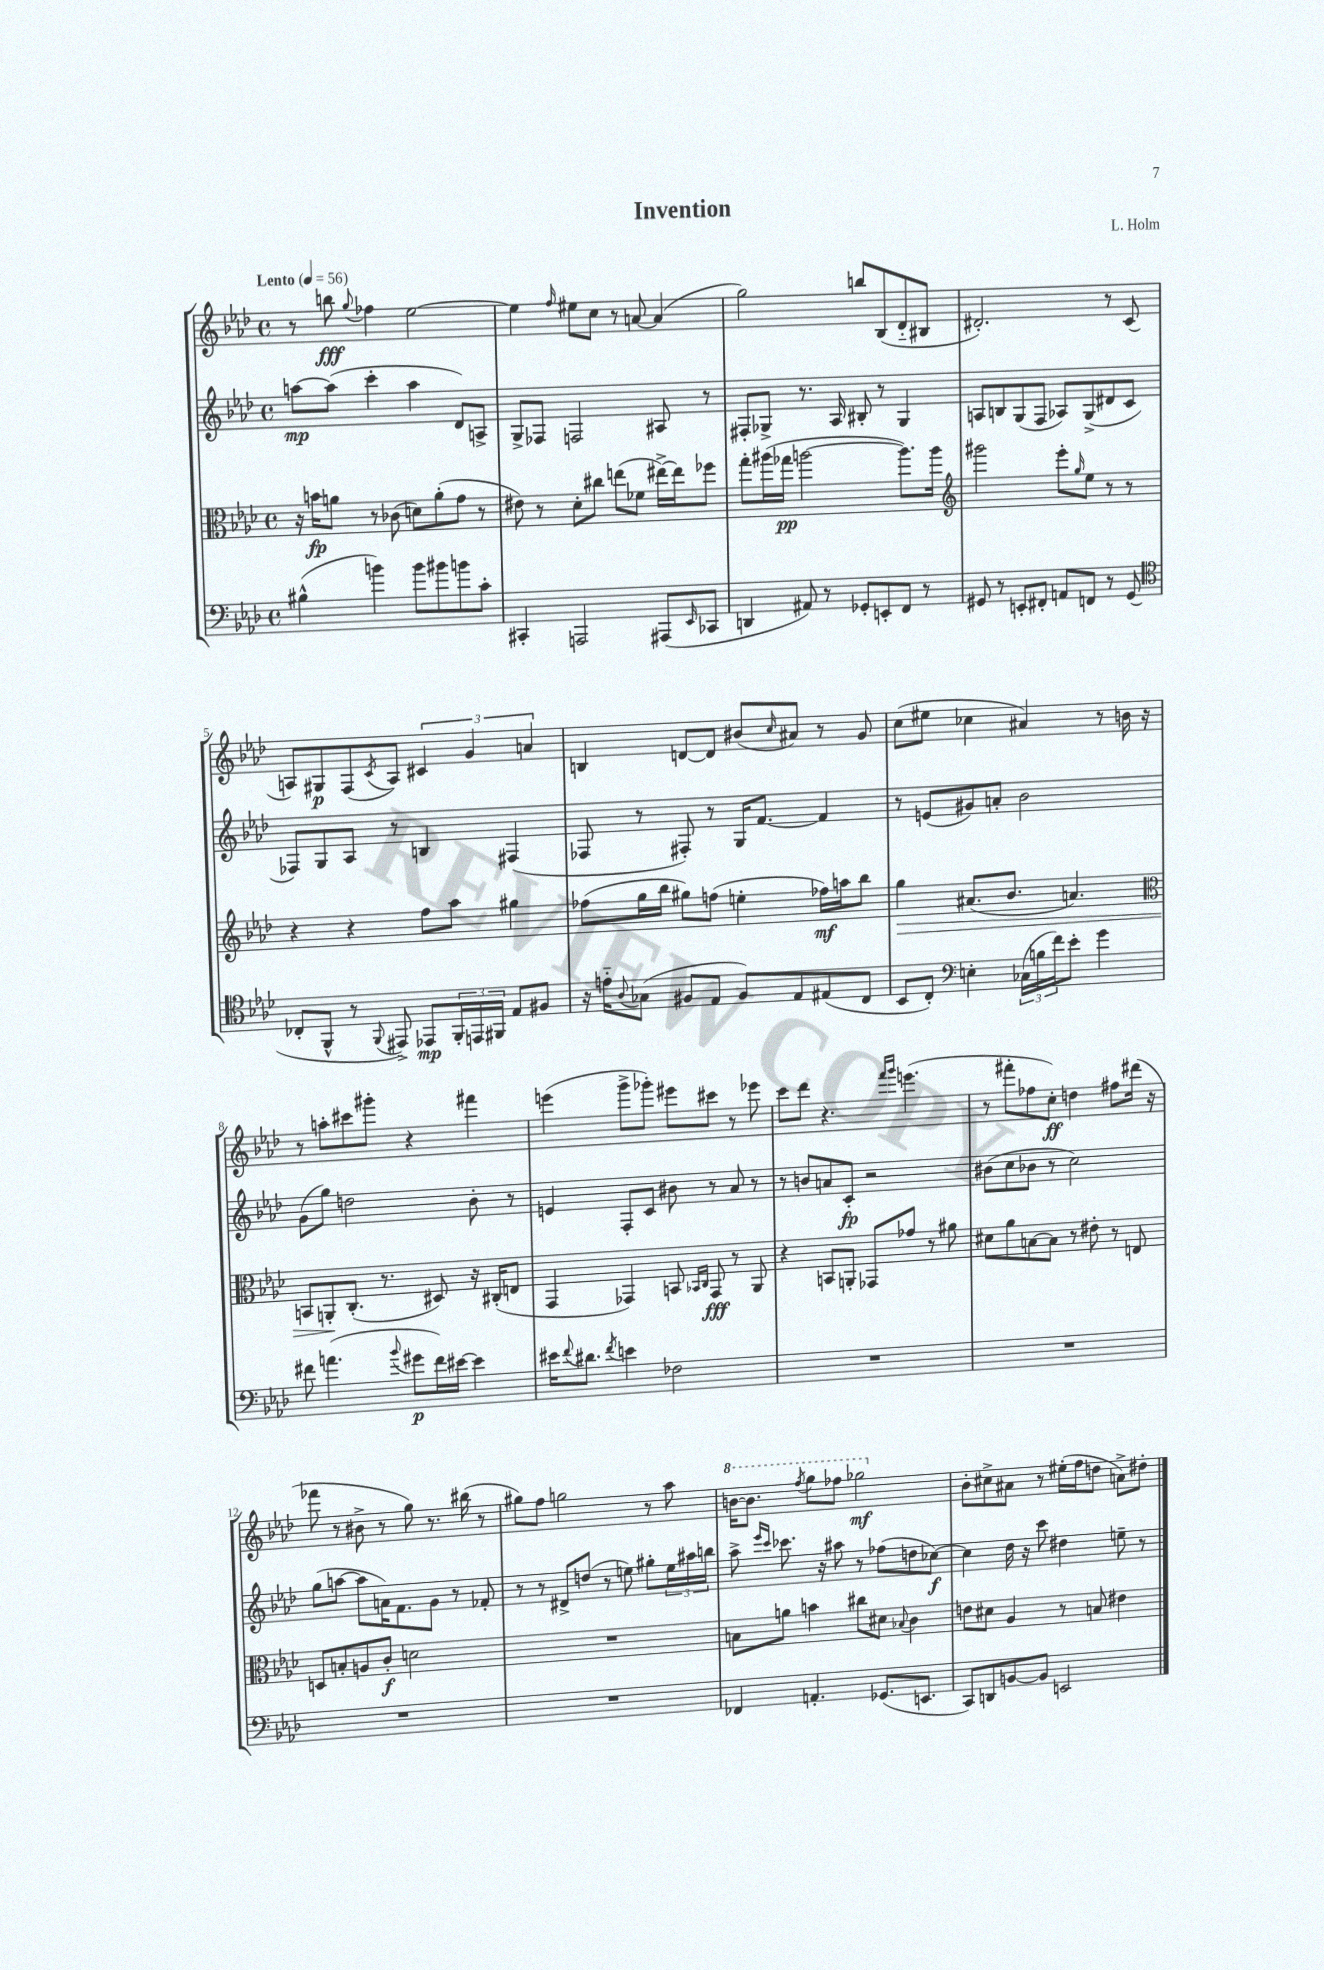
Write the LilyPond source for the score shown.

\header { title = "Invention" composer = "L. Holm" }
<<
\new StaffGroup <<
\new Staff = "s0" {
    \clef treble \key aes \major \defaultTimeSignature \time 4/4 \tempo "Lento" 4 = 56
    r8 b''8\fff \appoggiatura { g''8 } fes''4 ees''2~ |
    ees''4 \grace { f''16 } eis''8 c''8 r8 a'8~ a'4( |
    g''2) b''8 bes8( des'8-_ bis8 |
    dis'2.-.) r8 c'8( |
    a8) gis8\p f8( \acciaccatura { c'8 } a8) \tuplet 3/2 { cis'4 g'4 a'4 } |
    b4 d'8~ d'8 bis'8( \grace { c''16 } ais'8) r8 g'8 |
    c''8( eis''8 ces''4 ais'4) r8 b'16 r16 |
    r8 a''8-. cis'''8 gis'''8-. r4 fis'''4 |
    e'''4( g'''8-> ges'''8-.) eis'''8 cis'''8 r8 ees'''8 |
    c'''8 des'''8 r4. \grace { f'''16 g'''16 } e'''4.( |
    r8 fis'''8-. fes''8 c''8-.\ff) d''4 fis''8 dis'''16( r16 |
    fes'''8 r8 bis'8-> r8 g''8) r8. bis''16( r8 |
    gis''8) f''8 g''2 r8 aes''8 |
    \ottava #1 b''16~ b''8. \acciaccatura { f'''8 } g'''8 fes'''8 ges'''2\mf \ottava #0 |
    bes'8-. cis''8-> ais'8 r8 eis''16-.( f''16 d''8 a'8->) dis''8-. \bar "|." |
}
\new Staff = "s1" {
    \clef treble \key aes \major \defaultTimeSignature \time 4/4
    a''8~\mp a''8( c'''4-. a''4 des'8) a8-> |
    g8-> fes8 f2 ais8 r8 |
    fis8-. ges8-> r8. aes16 bis8-. r8 ges4 |
    a8 b8 g8( f8 aes8) g8->( dis'8 c'8 |
    fes8) g8 aes8 r8 b4 fis4( |
    fes8 r8 fis8-.) r8 g16 f'8.~ f'4 |
    r8 e'8( gis'8) a'8-. bes'2 |
    g'8( g''8) d''2 bes'8-. r8 |
    e'4 f8-. c'8 bis'8 r8 aes'8 r8 |
    r8 b'8 a'8 c'8-.\fp r2 |
    bis'8( c''8 bes'8 r8 c''2) |
    g''8( a''8~ a''8 a'16) f'8. g'8 r8 fes'8-. |
    r8 r8 dis'8-> d''8( r8 e''8) gis''8-. \tuplet 3/2 { e''16 ais''16 b''16 } |
    aes''8-> \grace { ees'''16 c'''16 } ces'''8. r16 ais''8 r8 fes''8( d''8 ces''8~\f) |
    ces''4 des''16 r16 c'''8 dis''4 e''8-- r8 \bar "|." |
}
\new Staff = "s2" {
    \clef alto \key aes \major \defaultTimeSignature \time 4/4
    r16 b'16\fp a'8 r8 ces'8( d'8) a'8-.( g'8 r8 |
    eis'8) r8 des'8-. cis''8 e''8( fes'8 eis''16~->) eis''16 fes''8 |
    g''8-. ais''16( ges''16\pp a''2~ a''8.) a''16 |
    \clef treble gis'''2 ees'''8-. \grace { g''16 } ees''8 r8 r8 |
    r4 r4 f''8 aes''8 gis''4 |
    fes''8( g''16 bes''16 gis''8) f''8( e''4-. fes''16\mf) a''16 bes''8 |
    g''4\> ais'8.( bes'8. a'4.) |
    \clef alto b,8 a,8-.\! c8.-.( r8. dis8) r16 cis16-.( e8 |
    g,4 ges,4) b,8 \grace { bes,16 c16 } ges,8\fff r8 aes,8 |
    r4 b,8 a,8-. ges,8 ges'8 r8 ais'8 |
    dis'8 aes'8 b8~ b8 r8 eis'8-. r8 e8 |
    d8 b8-. a8 c'8-.\f d'2 |
    R1 |
    b8 a'8 b'4 cis''8 dis'8 \appoggiatura { bes8 } c'4 |
    e'8 dis'8 aes4 r8 b8 eis'4 \bar "|." |
}
\new Staff = "s3" {
    \clef bass \key aes \major \defaultTimeSignature \time 4/4
    bis4-^( b'4) b'8 bis'8 b'8 c'8-. |
    cis,4-. a,,2 ais,,8( \grace { ees,16 } ces,8 |
    d,4 ais,8) r8 ges,8-. e,8-. f,8 r8 |
    gis,8 r8 e,8-. fis,8-. a,8 f,8 r8 gis,8( |
    \clef tenor ces8-. f,8-^ r8 \appoggiatura { f,8 } eis,8->) ees,8\mp \tuplet 3/2 { f,16-. e,16 fis,16 } ees8 fis8 |
    r16 e'16-_ \appoggiatura { aes8 } ges8( fis8 ees8 fis8) ees8 eis8( c8 |
    bes,8 c8-.) \clef bass e4-. \tuplet 3/2 { ces16( b16 f'16) } ees'8-. g'4 |
    fis'8 a'4.( \appoggiatura { bes'8 } gis'8\p fis'16) eis'16~ eis'4 |
    eis'16 \appoggiatura { f'8 } dis'8. \acciaccatura { f'8 } e'4 fes2 |
    R1 |
    R1 |
    R1 |
    R1 |
    fes,4 a,4.-. ges,8.( e,8. |
    c,8) d,8 b,8~ b,8 e,2 \bar "|." |
}
>>
>>
